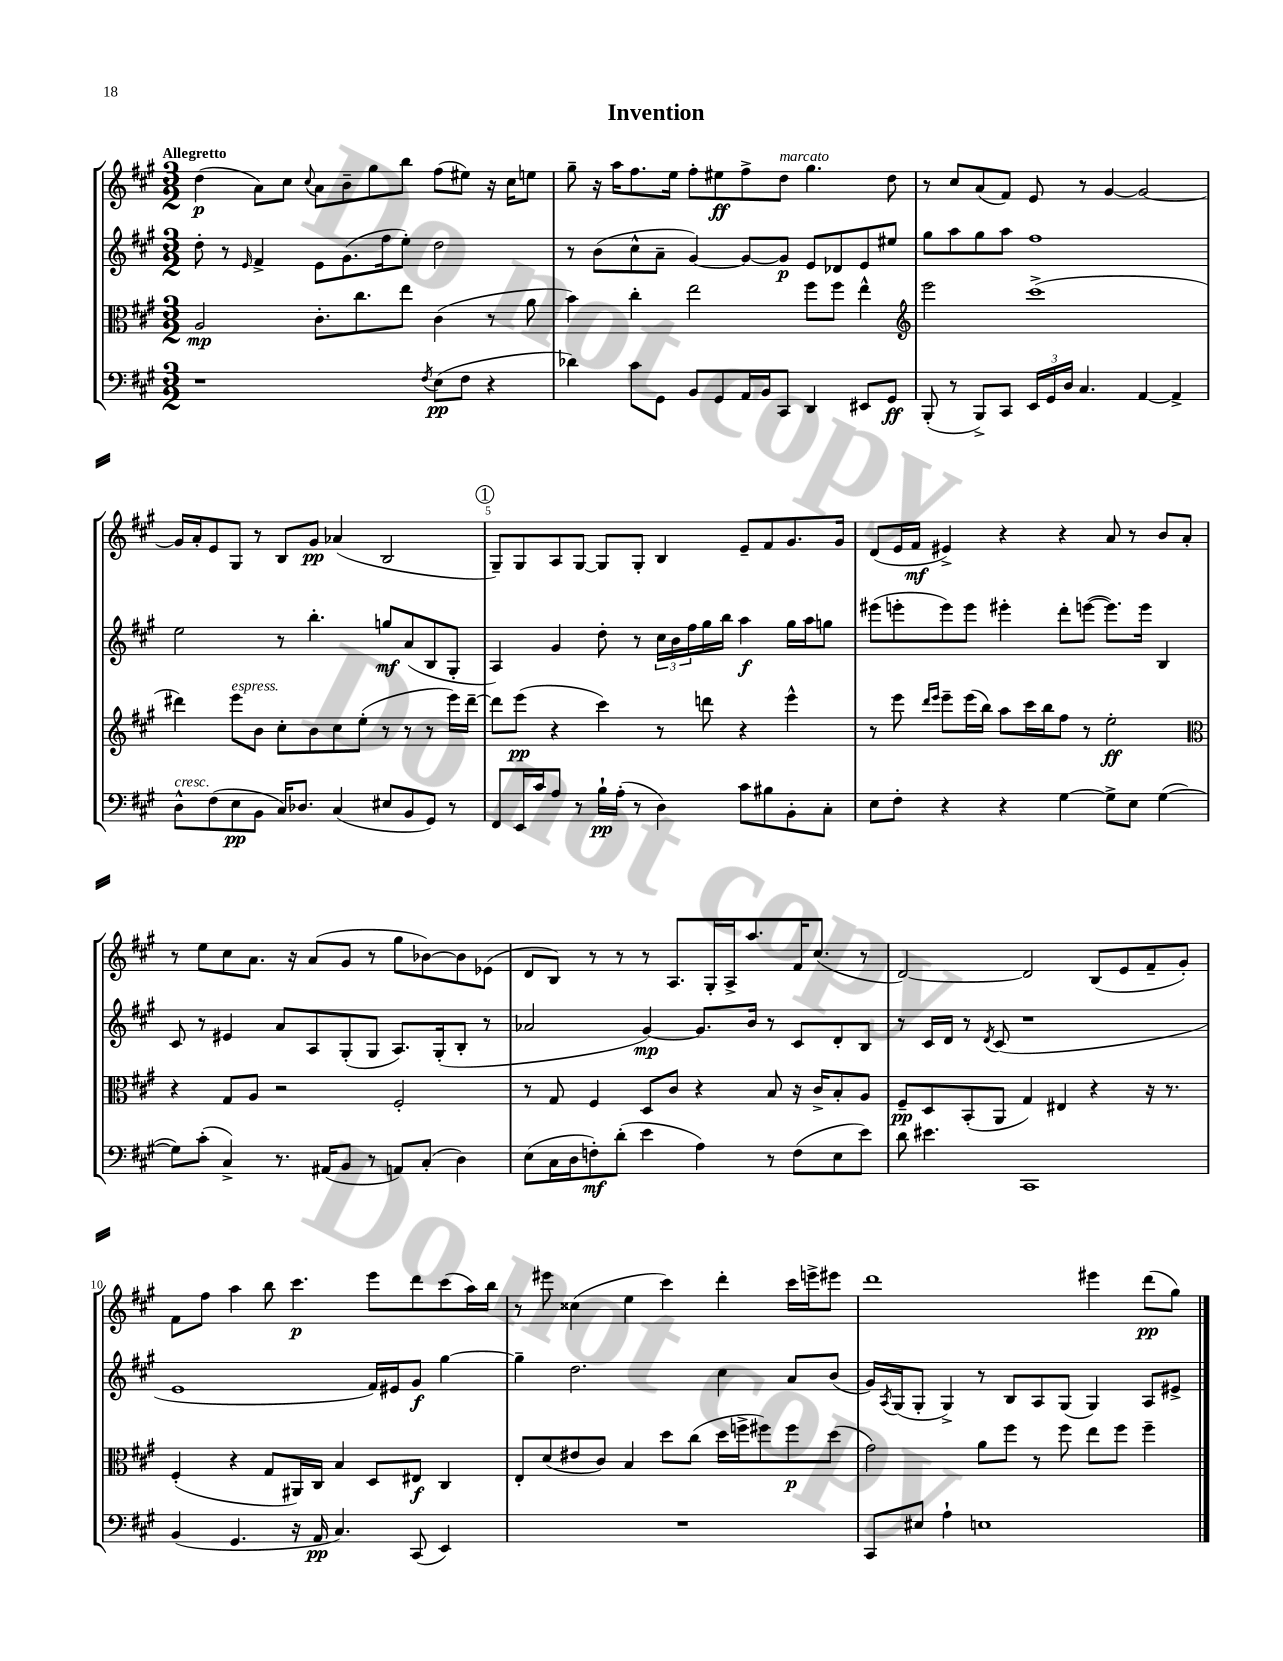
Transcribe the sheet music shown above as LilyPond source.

\header { title = "Invention" }
<<
\new StaffGroup <<
\new Staff = "s0" {
    \clef treble \key a \major \numericTimeSignature \time 3/2 \tempo "Allegretto"
    d''4\p( a'8) cis''8 \appoggiatura { cis''8 } a'8 b'8-- gis''8 b''8 fis''8( eis''8) r16 cis''16 e''8 |
    gis''8-- r16 a''16 fis''8. e''16 fis''8-. eis''8\ff fis''8-> d''8^\markup { \italic "marcato" } gis''4. d''8 |
    r8 cis''8 a'8( fis'8) e'8 r8 gis'4~ gis'2~ |
    gis'16 a'16-. e'8 gis8 r8 b8 gis'8\pp aes'4( b2 |
    \mark \markup { \circle "1" } gis8--) gis8 a8 gis8~ gis8 gis8-. b4 e'8-- fis'8 gis'8. gis'16 |
    d'8( e'16 fis'16\mf eis'4->) r4 r4 a'8 r8 b'8 a'8-. |
    r8 e''8 cis''8 a'8. r16 a'8( gis'8 r8 gis''8 bes'8~) bes'8 ees'8( |
    d'8 b8) r8 r8 r8 a8. gis16-. a16-> a''8. fis'16 cis''8.( r8 |
    d'2~) d'2 b8( e'8 fis'8-- gis'8-.) |
    fis'8 fis''8 a''4 b''8 cis'''4.\p e'''8 d'''8 cis'''8( a''16) b''16 |
    r8 eis'''8 cisis''4( e''4 cis'''4) d'''4-. cis'''16 e'''16-> eis'''8 |
    d'''1 eis'''4 d'''8\pp( gis''8) \bar "|." |
}
\new Staff = "s1" {
    \clef treble \key a \major \numericTimeSignature \time 3/2
    d''8-. r8 \grace { e'16 } fis'4-> e'8 gis'8.( fis''16 e''8-.) d''2 |
    r8 b'8( cis''8-^ a'8-- gis'4~) gis'8~ gis'8\p e'8 des'8 e'8 eis''8 |
    gis''8 a''8 gis''8 a''8 fis''1 |
    e''2 r8 b''4.-. g''8\mf a'8( b8 gis8-. |
    \mark \markup { \circle "1" } a4) gis'4 d''8-. r8 \tuplet 3/2 { cis''16 b'16 fis''16 } gis''16 b''16 a''4\f gis''16 a''16 g''8 |
    eis'''8( e'''8-. e'''8) e'''8 eis'''4-. d'''8-. e'''8~( e'''8.) e'''16 b4 |
    cis'8 r8 eis'4 a'8 a8 gis8-.( gis8 a8.) gis16-.( b8-. r8 |
    aes'2 gis'4~\mp) gis'8. b'16 r8 cis'8 d'8-. b8 |
    r8 cis'16 d'16 r8 \acciaccatura { d'8 } cis'8( r1 |
    e'1 fis'16) eis'16 gis'8\f gis''4~ |
    gis''4-- d''2. cis''4 a'8 b'8( |
    gis'16) \acciaccatura { a8 } gis16( gis8-. gis4->) r8 b8 a8 gis8( gis4) a8 eis'8-> \bar "|." |
}
\new Staff = "s2" {
    \clef alto \key a \major \numericTimeSignature \time 3/2
    a2\mp cis'8.-. cis''8. e''8 cis'4( r8 a'8 |
    b'4) cis''4-. e''2 fis''8 fis''8 e''4-^ |
    \clef treble e'''2 cis'''1->( |
    dis'''4) e'''8^\markup { \italic "espress." } b'8 cis''8-. b'8 cis''8 e''8-.( r8 r8 r8 e'''16) dis'''16~-- |
    \mark \markup { \circle "1" } dis'''8 e'''8\pp( r4 cis'''4) r8 d'''8 r4 e'''4-^ |
    r8 e'''8 \grace { d'''16 e'''16 } e'''8-- e'''16( b''16) a''8 cis'''16 b''16 fis''8 r8 e''2-.\ff |
    \clef alto r4 gis8 a8 r2 fis2-. |
    r8 gis8 fis4 d8 cis'8 r4 b8 r16 cis'16-> b8-. a8 |
    fis8--\pp d8 b,8-.( a,8 gis4) eis4 r4 r16 r8. |
    fis4-.( r4 gis8 ais,16) cis16 b4 d8 eis8\f cis4 |
    e8-. d'8( eis'8 cis'8) b4 d''8 cis''8( d''16 f''16-> fis''8) fis''8\p d''8( |
    gis'2) a'8 fis''8 r8 fis''8 e''8 fis''8 fis''4-- \bar "|." |
}
\new Staff = "s3" {
    \clef bass \key a \major \numericTimeSignature \time 3/2
    r1 \acciaccatura { fis8 } e8\pp( fis8 r4 |
    des'4) cis'8 gis,8 b,8 gis,8 a,16 b,16 cis,8 d,4 eis,8 gis,8\ff |
    b,,8-.( r8 b,,8->) cis,8 \tuplet 3/2 { e,16 gis,16 d16 } cis4. a,4~ a,4-> |
    d8-^^\markup { \italic "cresc." } fis8( e8\pp b,8 cis16) des8. cis4( eis8 b,8 gis,8) r8 |
    \mark \markup { \circle "1" } fis,8 e,16 cis'16 a8 r8 b16-!\pp a16-.( r8 d4) cis'8 bis8 b,8-. cis8-. |
    e8 fis8-. r4 r4 gis4~ gis8-> e8 gis4~( |
    gis8) cis'8-.( cis4->) r8. ais,16( b,8 r8 a,8) cis8-.( d4) |
    e8( cis16 d16 f8-.\mf) d'8-.( e'4 a4) r8 f8( e8 e'8) |
    d'8 eis'4. cis,1 |
    b,4( gis,4. r16 a,16\pp cis4.) cis,8( e,4) |
    R1. |
    cis,8 eis8 a4-! e1 \bar "|." |
}
>>
>>
\layout { \context { \Score \override BarNumber.break-visibility = ##(#f #t #t) barNumberVisibility = #(every-nth-bar-number-visible 5) } }
